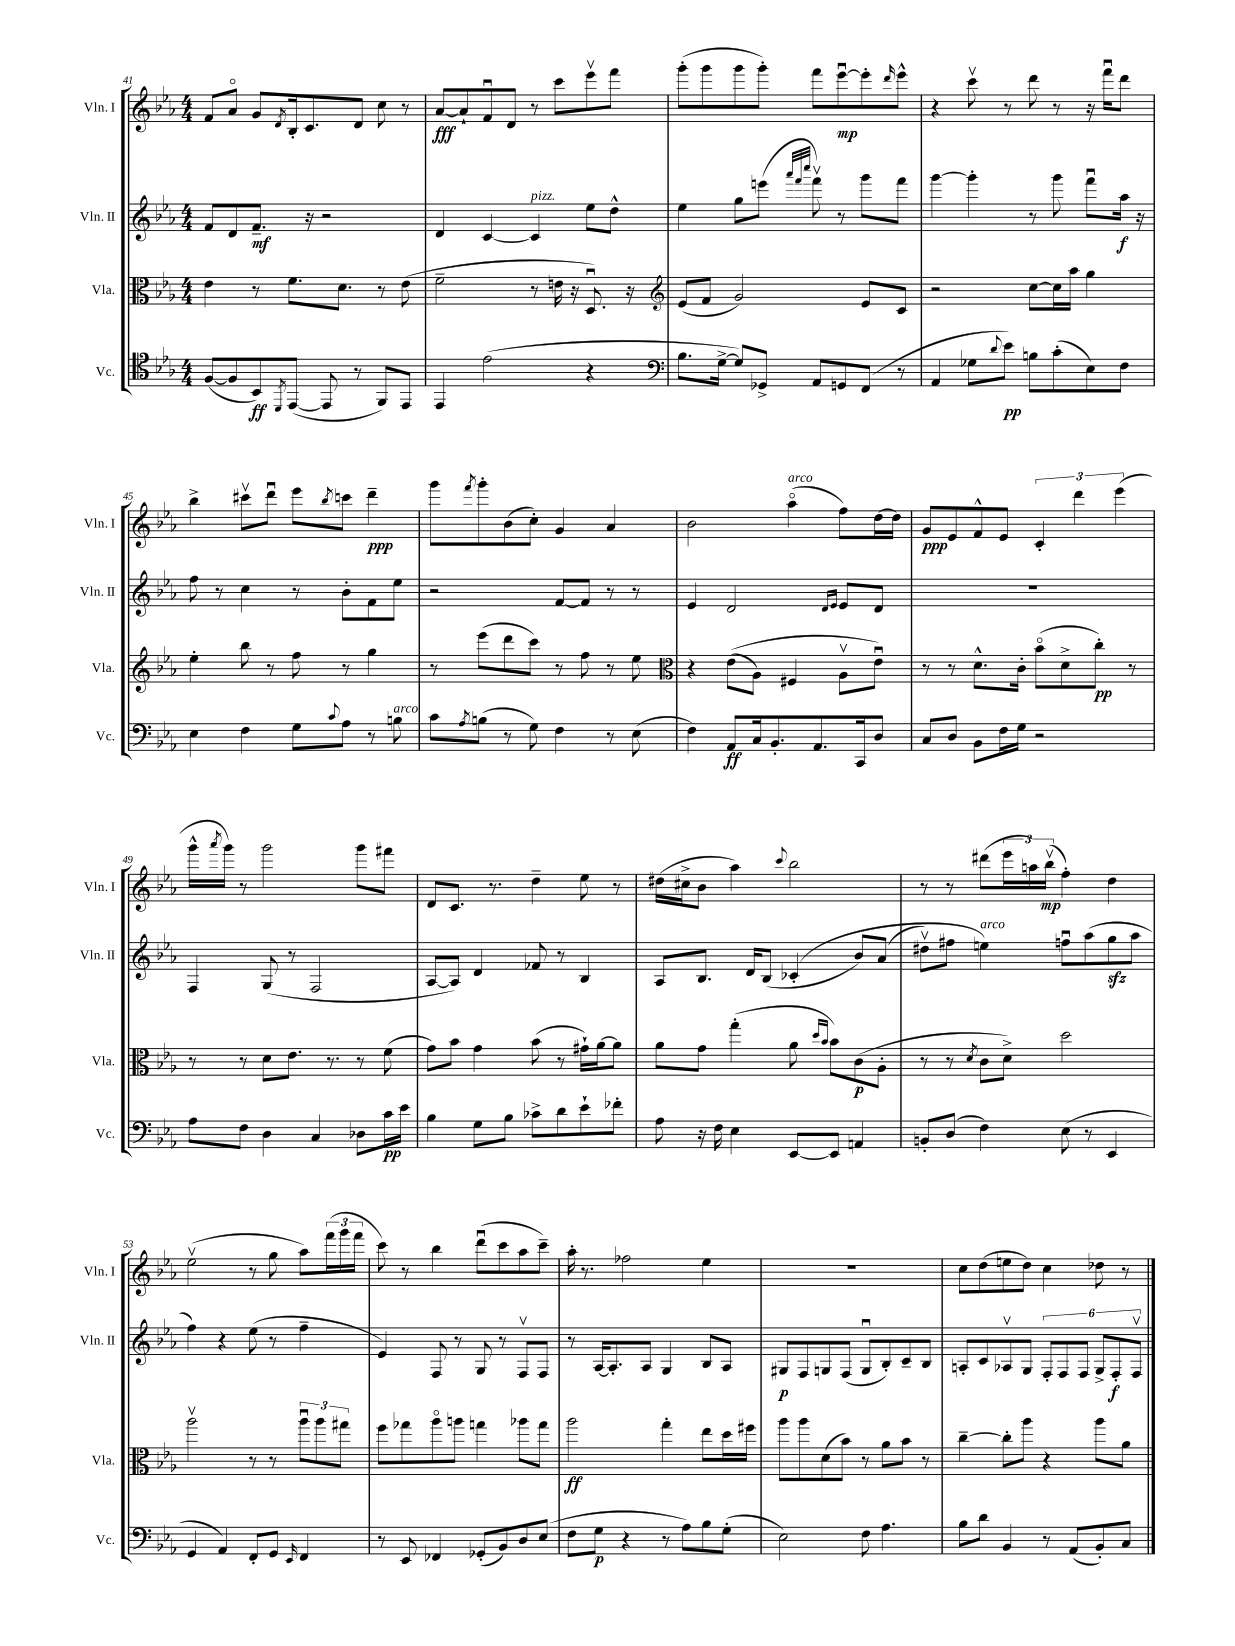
<<
\new StaffGroup <<
\new Staff = "s0" \with { instrumentName = "Vln. I" shortInstrumentName = "Vln. I" } {
    \clef treble \key ees \major \numericTimeSignature \time 4/4
    f'8 aes'8\flageolet g'8 \acciaccatura { d'8 } bes16-. c'8. d'8 c''8 r8 |
    aes'8~\fff aes'8-! f'8\downbow d'8 r8 c'''8 ees'''8\upbow f'''8 |
    g'''8-.( g'''8 g'''8 g'''8-.) f'''8 ees'''8~\downbow\mp ees'''8-. \grace { d'''16 } ees'''8-^ |
    r4 c'''8\upbow r8 d'''8 r8 r16 f'''16\downbow d'''8 |
    bes''4-> cis'''8\upbow d'''8\downbow ees'''8 \acciaccatura { bes''8 } c'''8 d'''4--\ppp |
    g'''8 \acciaccatura { f'''8 } g'''8-. bes'8( c''8-.) g'4 aes'4 |
    bes'2 aes''4\flageolet^\markup { \italic "arco" }( f''8) d''16~ d''16 |
    g'8\ppp ees'8 f'8-^ ees'8 \tuplet 3/2 { c'4-. d'''4 ees'''4( } |
    g'''16-^ \acciaccatura { aes'''8 } g'''16) r8 g'''2 g'''8 fis'''8 |
    d'8 c'8. r8. d''4-- ees''8 r8 |
    dis''16( cis''16-> bes'8 aes''4) \appoggiatura { c'''8 } bes''2 |
    r8 r8 dis'''8( \tuplet 3/2 { ees'''16 a''16) bes''16\upbow\mp( } f''4-.) d''4 |
    ees''2\upbow( r8 g''8 aes''8) \tuplet 3/2 { f'''16( g'''16 f'''16 } |
    c'''8) r8 bes''4 d'''8\downbow( c'''8 aes''8 c'''8--) |
    aes''16-. r8. fes''2 ees''4 |
    R1 |
    c''8 d''8( e''8 d''8) c''4 des''8 r8 \bar "|." |
}
\new Staff = "s1" \with { instrumentName = "Vln. II" shortInstrumentName = "Vln. II" } {
    \clef treble \key ees \major \numericTimeSignature \time 4/4
    f'8 d'8 f'8.--\mf r16 r2 |
    d'4 c'4~ c'4^\markup { \italic "pizz." } ees''8 d''8-^ |
    ees''4 g''8 e'''8( \grace { aes'''32 f'''32 c''''32 } f'''8\upbow) r8 g'''8 f'''8 |
    g'''4~ g'''4-. r8 g'''8 f'''8\downbow aes''16\f r16 |
    f''8 r8 c''4 r8 bes'8-. f'8 ees''8 |
    r2 f'8~ f'8 r8 r8 |
    ees'4 d'2 \grace { d'16 ees'16 } ees'8 d'8 |
    R1 |
    f4 g8( r8 f2 |
    aes8~ aes8) d'4 fes'8 r8 bes4 |
    aes8 bes8. d'16 bes8( ces'4-.\( bes'8) aes'8( |
    dis''8\upbow) fis''8 e''4^\markup { \italic "arco" }\) f''8\downbow aes''8( g''8\sfz aes''8 |
    f''4) r4 ees''8( r8 f''4-- |
    ees'4) f8 r8 g8 r8 f8\upbow f8 |
    r8 aes16~ aes8.-. aes8 g4 bes8 aes8 |
    gis8\p f8 g8 f8( g8\downbow bes8-.) c'8-- bes8 |
    a8-. c'8 aes8\upbow g8 \tuplet 6/4 { f8-. f8 f8 g8-> f8-.\f f8\upbow } \bar "|." |
}
\new Staff = "s2" \with { instrumentName = "Vla." shortInstrumentName = "Vla." } {
    \clef alto \key ees \major \numericTimeSignature \time 4/4
    ees'4 r8 f'8. d'8. r8 ees'8( |
    f'2-- r8 e'16 r16 d8.\downbow) r16 |
    \clef treble ees'8( f'8 g'2) ees'8 c'8 |
    r2 c''8~ c''16 aes''16 g''4 |
    ees''4-. bes''8 r8 f''8 r8 g''4 |
    r8 ees'''8( d'''8 c'''8) r8 f''8 r8 ees''8 |
    \clef alto r4 ees'8(\( aes8) fis4 aes8\upbow ees'8\downbow\) |
    r8 r8 d'8.-^ c'16-. bes'8\flageolet( d'8-> c''8-.\pp) r8 |
    r8 r8 d'8 ees'8. r8. r8 f'8( |
    g'8) bes'8 g'4 bes'8( r8 gis'16-!) aes'16~ aes'8 |
    aes'8 g'8 g''4-.( aes'8 \grace { d''16 bes'16 } bes'8) c'8\p( aes8-. |
    r8 r8 \acciaccatura { d'8 } c'8 d'8->) d''2 |
    aes''2\upbow r8 r8 \tuplet 3/2 { aes''8\downbow aes''8 gis''8 } |
    f''8 ges''8 aes''8\flageolet a''8 g''4 aes''8 g''8 |
    aes''2\ff g''4-. ees''8 d''16 fis''16 |
    aes''8 aes''8 d'8( bes'8) r8 aes'8 bes'8 r8 |
    c''4~-- c''8-. aes''8 r4 aes''8 aes'8 \bar "|." |
}
\new Staff = "s3" \with { instrumentName = "Vc." shortInstrumentName = "Vc." } {
    \clef tenor \key ees \major \numericTimeSignature \time 4/4
    f8~( f8 bes,8\ff) \acciaccatura { d,8 } ees,8~( ees,8 r8 f,8) ees,8 |
    ees,4 ees'2( r4 |
    \clef bass bes8. g16~-> g8) ges,8-> aes,8 g,8 f,8( r8 |
    aes,4 ges8 \appoggiatura { d'8 } ees'8\pp) b8 c'8-.( ees8) f8 |
    ees4 f4 g8 \appoggiatura { c'8 } aes8 r8 b8^\markup { \italic "arco" } |
    c'8 \acciaccatura { aes8 } b8( r8 g8) f4 r8 ees8( |
    f4) aes,8\ff c16 bes,8.-. aes,8. c,16 d8 |
    c8 d8 bes,8 f16 g16 r2 |
    aes8 f8 d4 c4 des8 c'16\pp ees'16 |
    bes4 g8 bes8 ces'8-> d'8 ees'8-! fes'8-. |
    aes8 r16 f16 ees4 ees,8~ ees,8 a,4 |
    b,8-. d8( f4) ees8( r8 ees,4 |
    g,4 aes,4) f,8-. g,8 \grace { ees,16 } f,4 |
    r8 ees,8 fes,4 ges,8-.( bes,8) d8 ees8( |
    f8 g8\p r4 r8 aes8) bes8 g8-.( |
    ees2) f8 aes4. |
    bes8 d'8 bes,4 r8 aes,8( bes,8-.) c8 \bar "|." |
}
>>
>>
\layout { \context { \Score currentBarNumber = #41 } }
